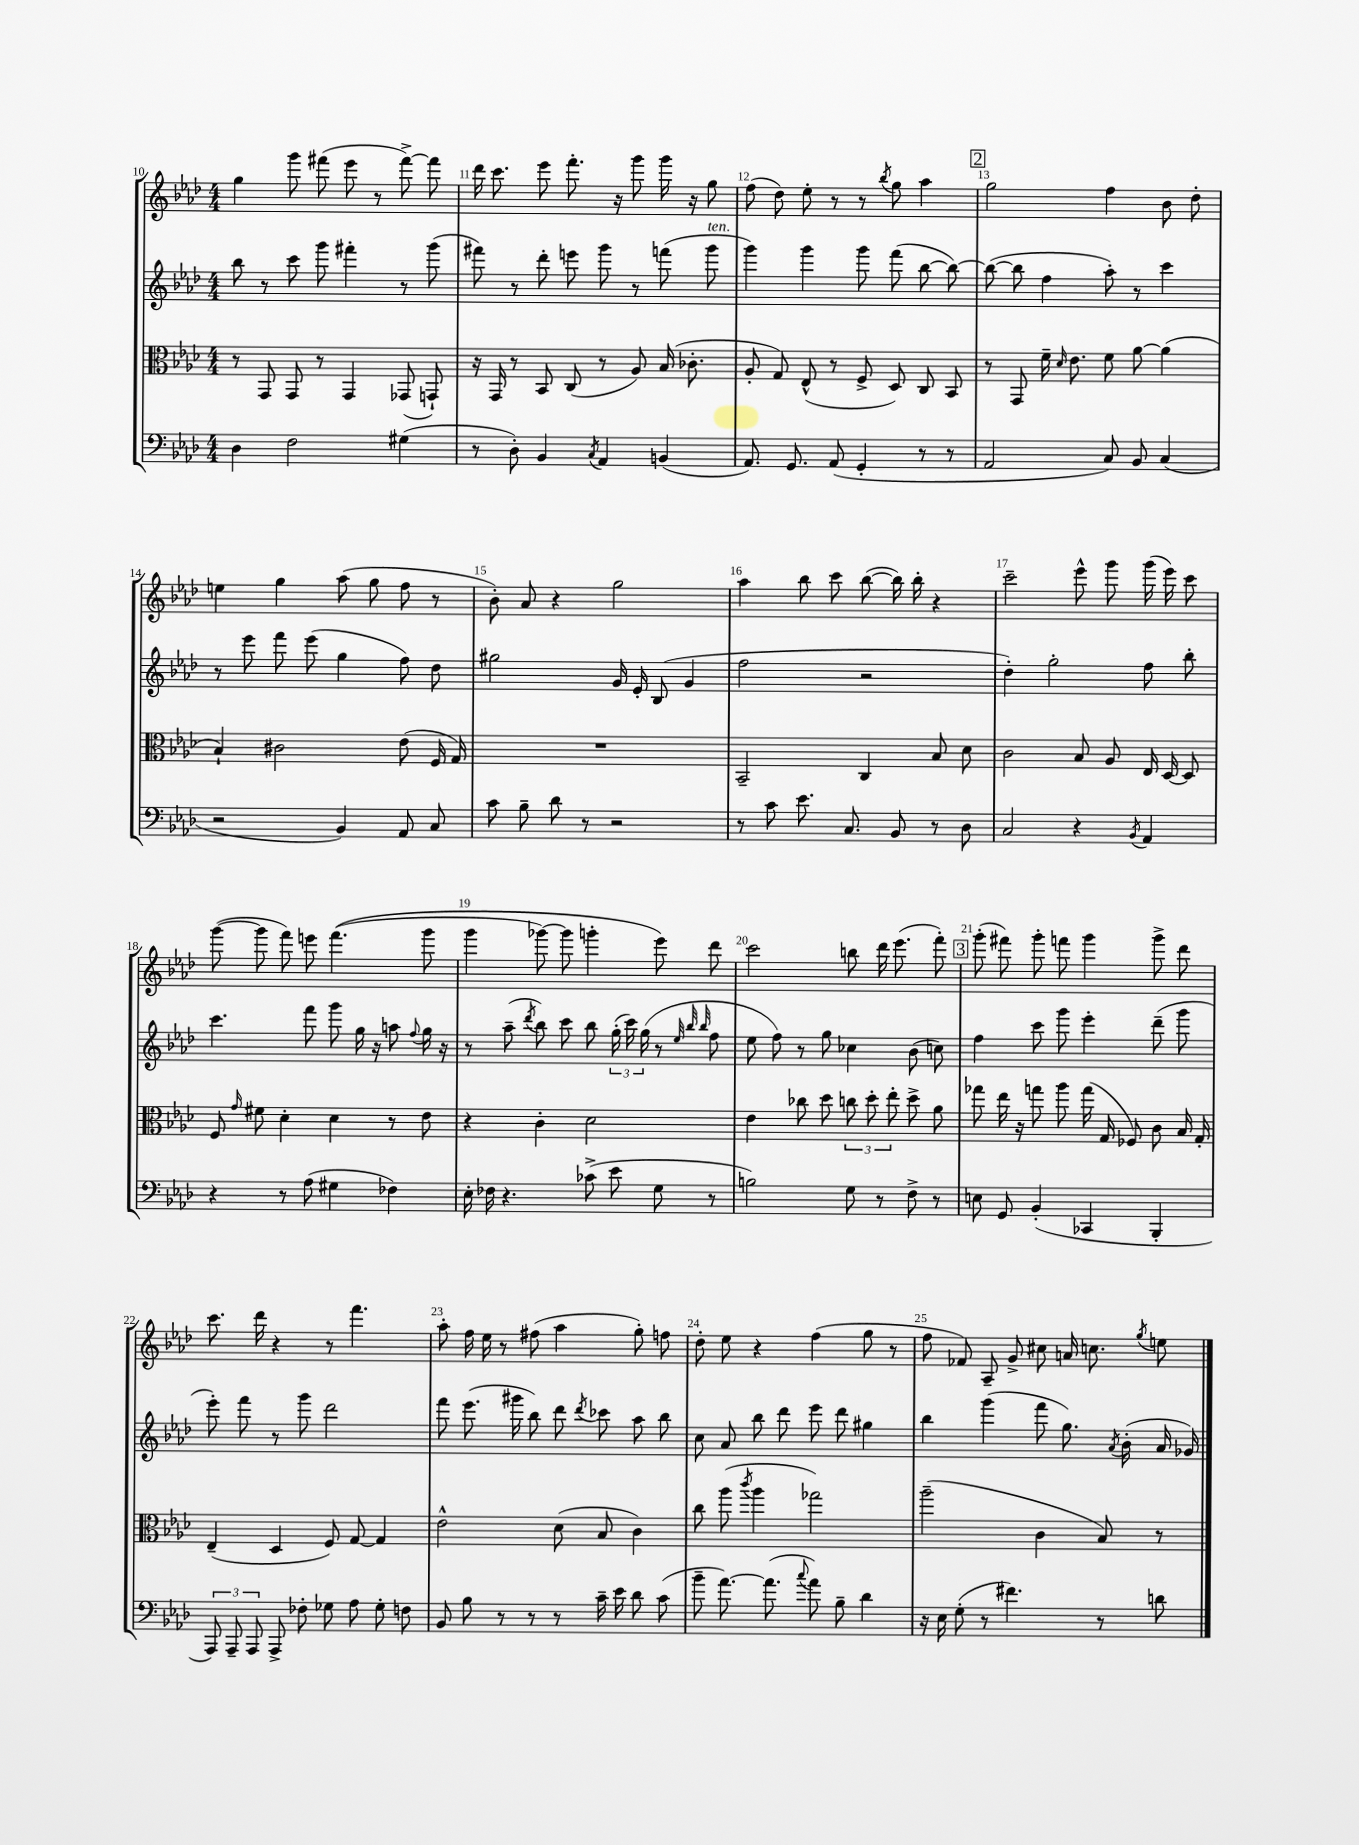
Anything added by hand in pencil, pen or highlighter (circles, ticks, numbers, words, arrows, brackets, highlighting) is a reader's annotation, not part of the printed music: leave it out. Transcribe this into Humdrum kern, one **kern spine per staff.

**kern	**kern	**kern	**kern
*staff4	*staff3	*staff2	*staff1
*clefF4	*clefC3	*clefG2	*clefG2
*k[b-e-a-d-]	*k[b-e-a-d-]	*k[b-e-a-d-]	*k[b-e-a-d-]
*M4/4	*M4/4	*M4/4	*M4/4
4D-	8r	8bb-	4gg
.	8GG	8r	.
2F	8GG	8ccc	8ggg
.	8r	8ggg	(8fff#
.	4GG	4fff#'	8eee-
.	.	.	8r
(4G#	(8GG-	8r	[8fff#^)
.	8GG`)	(8ggg	8fff#]
=	=	=	=
8r	16r	8fff#)	16ddd-
.	16GG	.	8.ccc
8D-')	8r	8r	.
4BB-	8BB-	8ddd-'	8eee-
.	(8C	8eee	8.fff'
8qC	.	.	.
4AA-	8r	8ggg	.
.	.	.	16r
.	8A-)	8r	8ggg
(4BB	(16B-	(8fff	16ggg
.	8.c-'	.	16r
.	.	8ggg	8gg
=	=	=	=
8.AA-)	8A-'	4ggg)	(8ff
.	8G)	.	8dd-)
8.GG	.	.	.
.	(8E-^^	4ggg	8ee-'
(8AA-	8r	.	8r
4GG'	8F^	8ggg	8r
.	.	.	8qbb-
.	8D-)	(8fff	8gg
8r	8C	[8bb-	4aa-
8r	8BB-	8bb-_)	.
=	=	=	=
2AA-	8r	(8bb-_	2gg
.	8GG	8bb-]	.
.	16f~	4ff	.
.	16qqd-	.	.
.	8.e-	.	.
8C)	8f	8aa-')	4ff
8BB-	[8a-	8r	.
(4C	(4a-]	4ccc	8b-
.	.	.	8dd-'
=	=	=	=
2r	4B-`)	8r	4ee
.	.	8eee-	.
.	2c#	8fff	4gg
.	.	(8eee-	.
4BB-)	.	4gg	(8aa-
.	.	.	8gg
8AA-	(8e-	8ff)	8ff
8C	16F	8dd-	8r
.	16G)	.	.
=	=	=	=
8c	1r	2gg#	8b-')
8B-~	.	.	8a-
8d-	.	.	4r
8r	.	.	.
2r	.	16g	2gg
.	.	16e-'	.
.	.	(8B-	.
.	.	4g	.
=	=	=	=
8r	2BB-~	2ff	4aa-
8c	.	.	.
8.e-	.	.	8bb-
.	.	.	8ccc
8.C	.	.	.
.	4C	2r	([8bb-
8BB-	.	.	16bb-])
.	.	.	16bb-'
8r	8B-	.	4r
8D-	8d-	.	.
=	=	=	=
2C	2c	4dd-')	2ccc~
.	.	2gg'	.
4r	8B-	.	8eee-^^
.	8A-	.	8ggg
8qBB-	.	.	.
4AA-	16E-	8ff	(16ggg
.	[16D-	.	16eee-)
.	8D-]	8bb-'	8ccc
=	=	=	=
4r	8F	4.ccc	([8ggg
.	16qqg	.	.
.	8f#	.	8ggg]
8r	4d-'	.	8fff)
(8A-	.	8fff	8eee
4G#	4d-	8ggg	&((4.fff
.	.	16gg	.
.	.	16r	.
4F-)	8r	8aa	.
.	.	8qqff	.
.	8e-	16gg	8ggg
.	.	16r	.
=	=	=	=
16E-'	4r	8r	4ggg
16F-	.	.	.
4.r	.	(8aa-~	.
.	.	8qddd-	.
.	4c'	8bb-)	[8ggg-)
.	.	8ccc	8ggg-]
(8c-^	2d-	8bb-	4ggg'
8e-	.	(24gg'	.
.	.	24ccc)	.
.	.	(24gg	.
8G	.	8r	8eee-&)
.	.	32qqee-	.
.	.	32qqbb-	.
.	.	32qqbb-	.
8r	.	8ff	8ddd-
=	=	=	=
2B)	4e-	8ee-	2ccc
.	.	8ff)	.
.	8cc-	8r	.
.	8dd-	8gg	.
8G	12cc	4cc-	8bb
.	12dd-'	.	.
8r	.	.	16ddd-
.	12ee-'	.	.
.	.	.	(8.eee-
8F^	8dd-^	(8b-	.
8r	8a-	8cc)	8fff')
=	=	=	=
8E	8gg-	4ff	(8ggg'
8GG	16ee-	.	8fff#)
.	16r	.	.
(4BB-'	8gg	8ccc	8ggg'
.	8aa-	8ggg	8fff
4CC-	(16gg	4eee-'	4ggg
.	16G	.	.
.	8F-)	.	.
4BBB-'	8c	(8ddd-~	8ggg^
.	16B-	8ggg	8ddd-
.	16G'	.	.
=	=	=	=
12AAA-)	(4E-~	8eee-')	8.ccc
12AAA-~	.	.	.
.	.	8fff	.
12AAA-	.	.	.
.	.	.	16ddd-
8AAA-^	4D-	8r	4r
8F-'	.	8ggg	.
8G-	8F)	2ddd-	8r
8A-	[8G	.	4.fff
8G-'	4G]	.	.
8F	.	.	.
=	=	=	=
8BB-	2e-^^	8fff	8aa-'
8B-	.	(8.eee-	16ff
.	.	.	16ee-
8r	.	.	8r
.	.	16ggg#	.
8r	.	8bb-)	(8ff#
8r	(8d-	8ddd-	4aa-
.	.	8qddd-	.
16c~	8B-	8ccc-	.
16e-	.	.	.
8d-	4c)	8aa-	8gg')
(8c	.	8bb-	8ff
=	=	=	=
8b-~	8cc	8cc	8dd-'
[8.a-)	(8aa-	8a-	8ee-
.	8qccc	.	.
.	4aa-	8bb-	4r
(8.a-]	.	.	.
.	.	8ddd-	.
8qqcc	.	.	.
8a-)	2gg-)	8eee-	(4ff
8B-~	.	8ddd-	.
4d-	.	4gg#	8gg
.	.	.	8r
=	=	=	=
16r	(2aa-~	4bb-	8ff
16E-	.	.	.
(8G'	.	.	8f-)
8r	.	(4ggg	8A-~
4.f#)	.	.	8g^
.	4c	8fff	8cc#
.	.	8.gg)	16a
.	.	.	8.cc
8r	8B-)	.	.
.	.	8qa-	.
.	.	(16b-'	.
.	.	.	8qgg
8d	8r	16a-	8ee
.	.	16g-)	.
==	==	==	==
*-	*-	*-	*-
